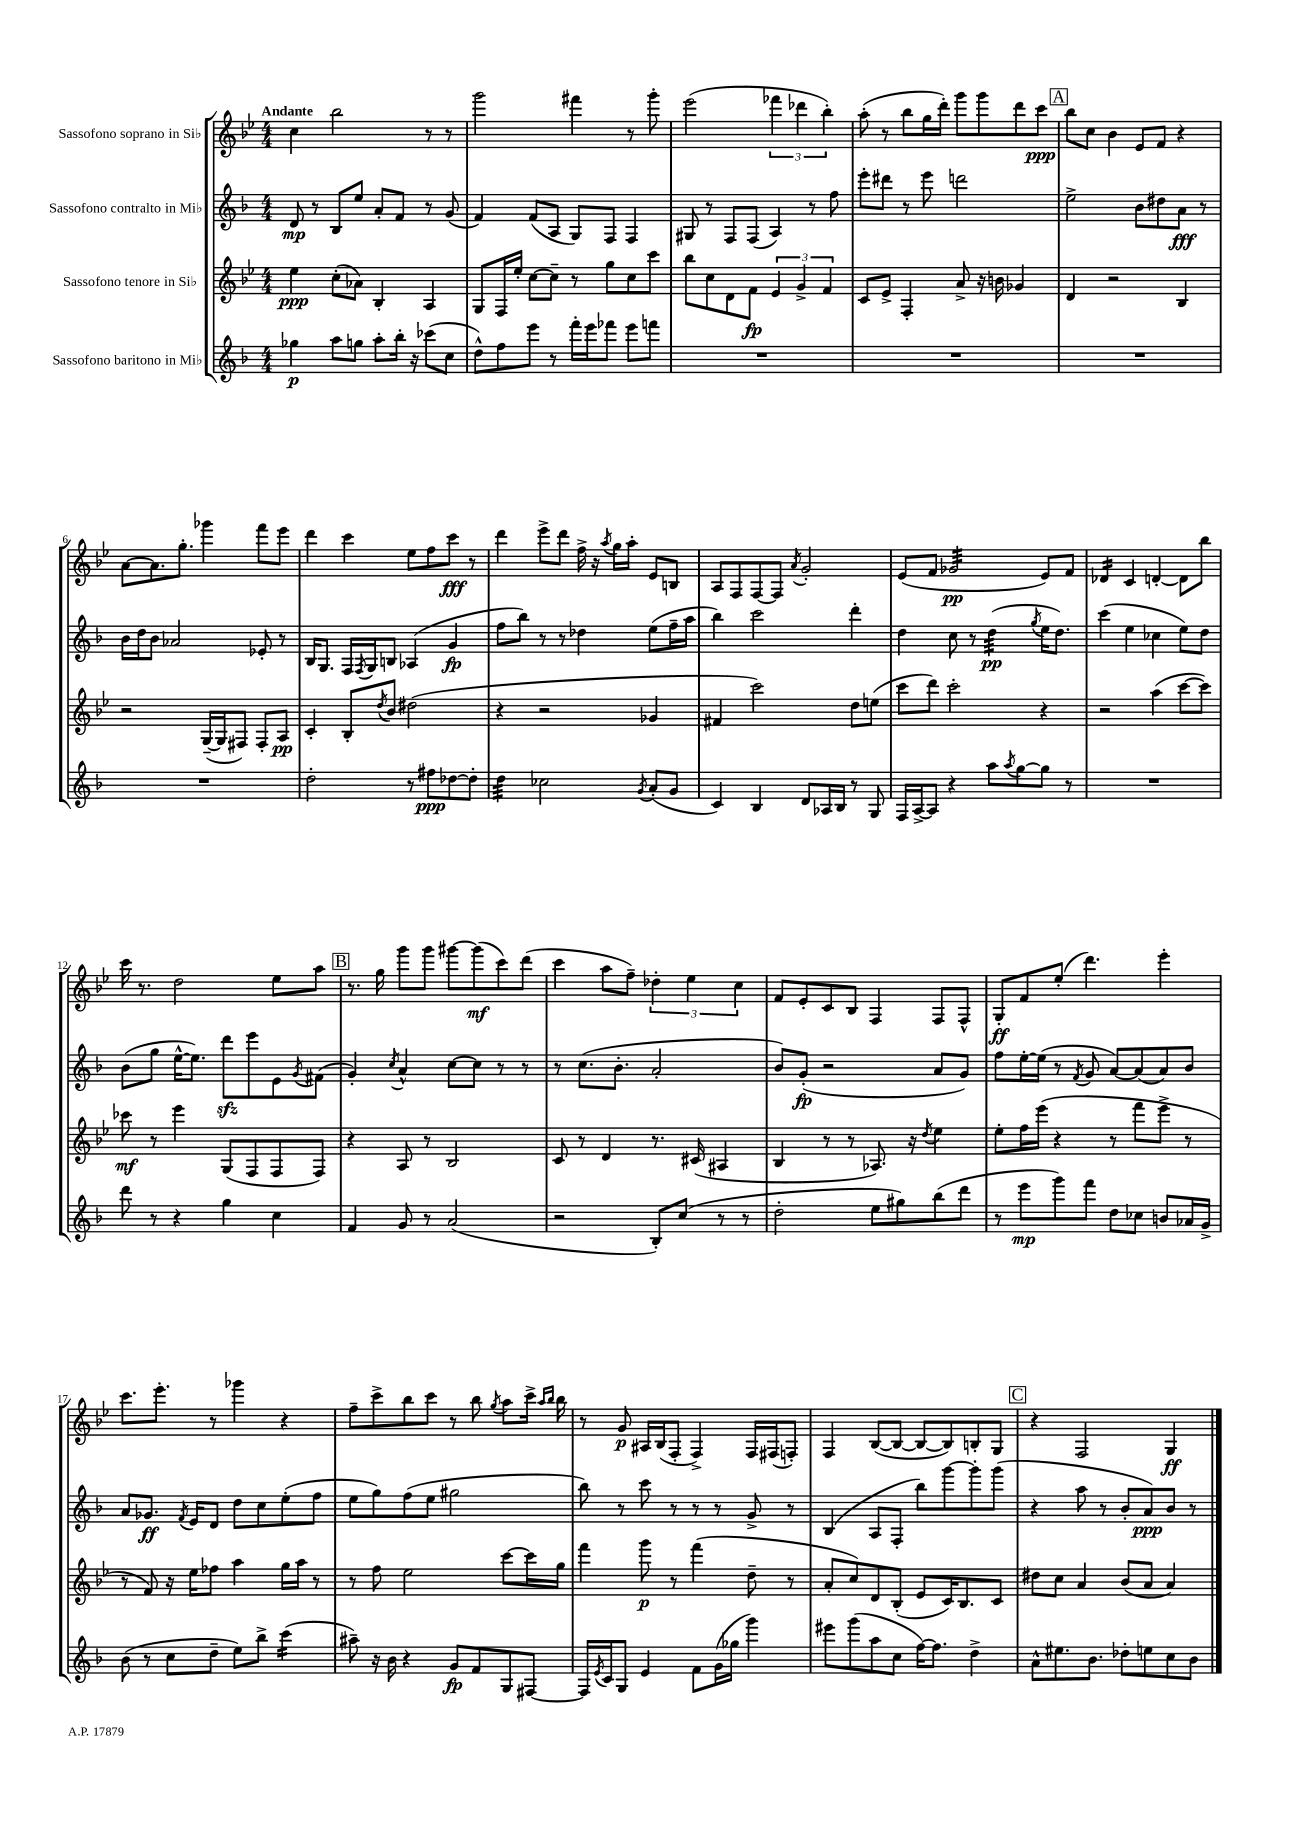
<<
\new StaffGroup <<
\new Staff = "s0" \with { instrumentName = "Sassofono soprano in Sib" } {
    \clef treble \key bes \major \numericTimeSignature \time 4/4 \tempo "Andante"
    c''4 bes''2 r8 r8 |
    g'''2 fis'''4 r8 g'''8-. |
    ees'''2( \tuplet 3/2 { fes'''4 des'''4 bes''4-.) } |
    a''8-.( r8 bes''8 g''16 d'''16-.) g'''8 g'''8 d'''8 c'''8\ppp |
    \mark \markup { \box "A" } bes''8 c''8 bes'4 ees'8 f'8 r4 |
    a'8~ a'8. g''8.-. ges'''4 f'''8 ees'''8 |
    d'''4 c'''4 ees''8 f''8 c'''8\fff r8 |
    d'''4 ees'''8-> d'''8 f''16-> r16 \acciaccatura { a''8 } g''16 a''16-. ees'8 b8 |
    a8 f8 f8~ f8 \acciaccatura { a'8 } g'2-. |
    ees'8( f'8 ges'2:32\pp ees'8) f'8 |
    des'4:16 c'4 d'4~-. d'8 bes''8 |
    c'''16 r8. d''2 ees''8 a''8 |
    \mark \markup { \box "B" } r8. g''16 g'''8 g'''8 gis'''8~ gis'''8\mf( c'''8) d'''8( |
    c'''4 a''8 f''8--) \tuplet 3/2 { des''4-. ees''4 c''4 } |
    f'8 ees'8-. c'8 bes8 f4 f8 f8-^ |
    g8-.\ff f'8 ees''8-.( d'''4.) ees'''4-. |
    c'''8. ees'''8.-. r8 ges'''4 r4 |
    f''8-- c'''8-> bes''8 c'''8 r8 bes''8 \acciaccatura { g''8 } a''8 c'''16-> \grace { a''16 bes''16 } bes''16 |
    r8 g'8\p ais16 bes16( f8-. f4->) f16 fis16( f8-.) |
    f4 bes8~( bes8~ bes8~ bes8) b8-. g8 |
    \mark \markup { \box "C" } r4 f2 g4\ff \bar "|." |
}
\new Staff = "s1" \with { instrumentName = "Sassofono contralto in Mib" } {
    \clef treble \key f \major \numericTimeSignature \time 4/4
    d'8\mp r8 bes8 e''8 a'8-. f'8 r8 g'8( |
    f'4) f'8( a8 g8) f8 f4 |
    gis8 r8 f8 f8( a4) r8 f''8 |
    e'''8-. dis'''8 r8 e'''8 d'''2 |
    \mark \markup { \box "A" } e''2-> bes'8 dis''8 a'8\fff r8 |
    bes'16 d''16 bes'8 aes'2 ees'8-. r8 |
    bes16 g8. f16 \acciaccatura { f8 } g16 b8 aes4( g'4\fp |
    f''8 bes''8) r8 r8 des''4 e''8( f''16-- a''16 |
    bes''4) c'''2 d'''4-. |
    d''4 c''8 r8 d''4:32\pp( \acciaccatura { g''8 } e''16 d''8.) |
    c'''4( e''4 ces''4 e''8) d''8 |
    bes'8( g''8 e''16~-^ e''8.) d'''8\sfz e'''8 e'8 \acciaccatura { g'8 } fis'8( |
    \mark \markup { \box "B" } g'4-.) \acciaccatura { c''8 } a'4-^ c''8~ c''8 r8 r8 |
    r8 c''8.( bes'8.-. a'2-. |
    bes'8) g'8-.\fp( r2 a'8 g'8) |
    f''8 e''16~-. e''16( r8 \acciaccatura { f'8 } g'8 a'8~) a'8( a'8) bes'8 |
    a'8 ges'8.\ff \acciaccatura { f'8 } e'16 d'8 d''8 c''8 e''8-.( f''8 |
    e''8 g''8) f''8( e''8 gis''2 |
    bes''8) r8 c'''8 r8 r8 r8 g'8-> r8 |
    bes4( a8 f8-. bes''8) g'''8~ g'''8-. g'''8( |
    \mark \markup { \box "C" } r4 a''8 r8 bes'8-. a'8\ppp) bes'8 r8 \bar "|." |
}
\new Staff = "s2" \with { instrumentName = "Sassofono tenore in Sib" } {
    \clef treble \key bes \major \numericTimeSignature \time 4/4
    ees''4\ppp c''8-.( aes'8) bes4-. a4 |
    g8 f16 ees''16-. c''8~ c''8-- r8 g''8 c''8 c'''8 |
    bes''8 c''8 d'8 f'8\fp \tuplet 3/2 { ees'4 g'4-> f'4 } |
    c'8 ees'8-> f4-. a'8-> r16 b'16 ges'4 |
    \mark \markup { \box "A" } d'4 r2 bes4 |
    r2 g16~--( g16 fis8) fis8-. a8\pp |
    c'4-. bes8-. \acciaccatura { d''8 } bes'8 dis''2( |
    r4 r2 ges'4 |
    fis'4 c'''2) d''8 e''8( |
    c'''8 d'''8) c'''2-. r4 |
    r2 a''4( c'''8~ c'''8) |
    ces'''8\mf r8 ees'''4 g8( f8 f8 f8) |
    \mark \markup { \box "B" } r4 a8 r8 bes2 |
    c'8 r8 d'4 r8. cis'16( ais4 |
    bes4 r8 r8 aes8.) r16 \acciaccatura { d''8 } ees''4 |
    ees''8-. f''16 ees'''16( r4 r8 f'''8 ees'''8-> r8 |
    r8 f'8) r16 ees''16 fes''8 a''4 g''16 a''16 r8 |
    r8 f''8 ees''2 c'''8~ c'''16 g''16 |
    f'''4 g'''8\p r8 f'''4( d''8-- r8 |
    a'8-. c''8) d'8 bes8-.( ees'8 c'16) bes8. c'8 |
    \mark \markup { \box "C" } dis''8 c''8 a'4 bes'8( a'8 a'4) \bar "|." |
}
\new Staff = "s3" \with { instrumentName = "Sassofono baritono in Mib" } {
    \clef treble \key f \major \numericTimeSignature \time 4/4
    ges''4\p a''8 g''8 a''8-. bes''16-. r16 ces'''8( c''8 |
    d''8-^) f''8 e'''8 r8 f'''16-. e'''16 fes'''8 e'''8 f'''8 |
    R1 |
    R1 |
    \mark \markup { \box "A" } R1 |
    R1 |
    d''2-. r8 fis''8\ppp des''8~ des''8-. |
    d''4:32 ces''2 \acciaccatura { g'8 } a'8-.( g'8 |
    c'4) bes4 d'8 aes16 bes16 r8 g8 |
    f16 a16~-> a8 r4 a''8 \acciaccatura { a''8 } g''8~ g''8 r8 |
    R1 |
    d'''8 r8 r4 g''4 c''4 |
    \mark \markup { \box "B" } f'4 g'8 r8 a'2( |
    r2 bes8-.) c''8( r8 r8 |
    d''2-. e''8 gis''8) bes''8( d'''8 |
    r8 e'''8\mp g'''8) f'''8 d''8 ces''8 b'8 aes'16 g'16-> |
    bes'8( r8 c''8 d''8-- e''8) bes''8-> c'''4:16( |
    ais''8--) r16 bes'16 r4 g'8\fp f'8 g8 fis8~ |
    fis16 \acciaccatura { e'8 } c'16 g8 e'4 f'8 g'16( ges''16 g'''4) |
    eis'''8 g'''8( a''8 c''8 f''16~) f''8. d''4-> |
    \mark \markup { \box "C" } a'8-^ eis''8. bes'8. des''8-. e''8 c''8 bes'8 \bar "|." |
}
>>
>>
